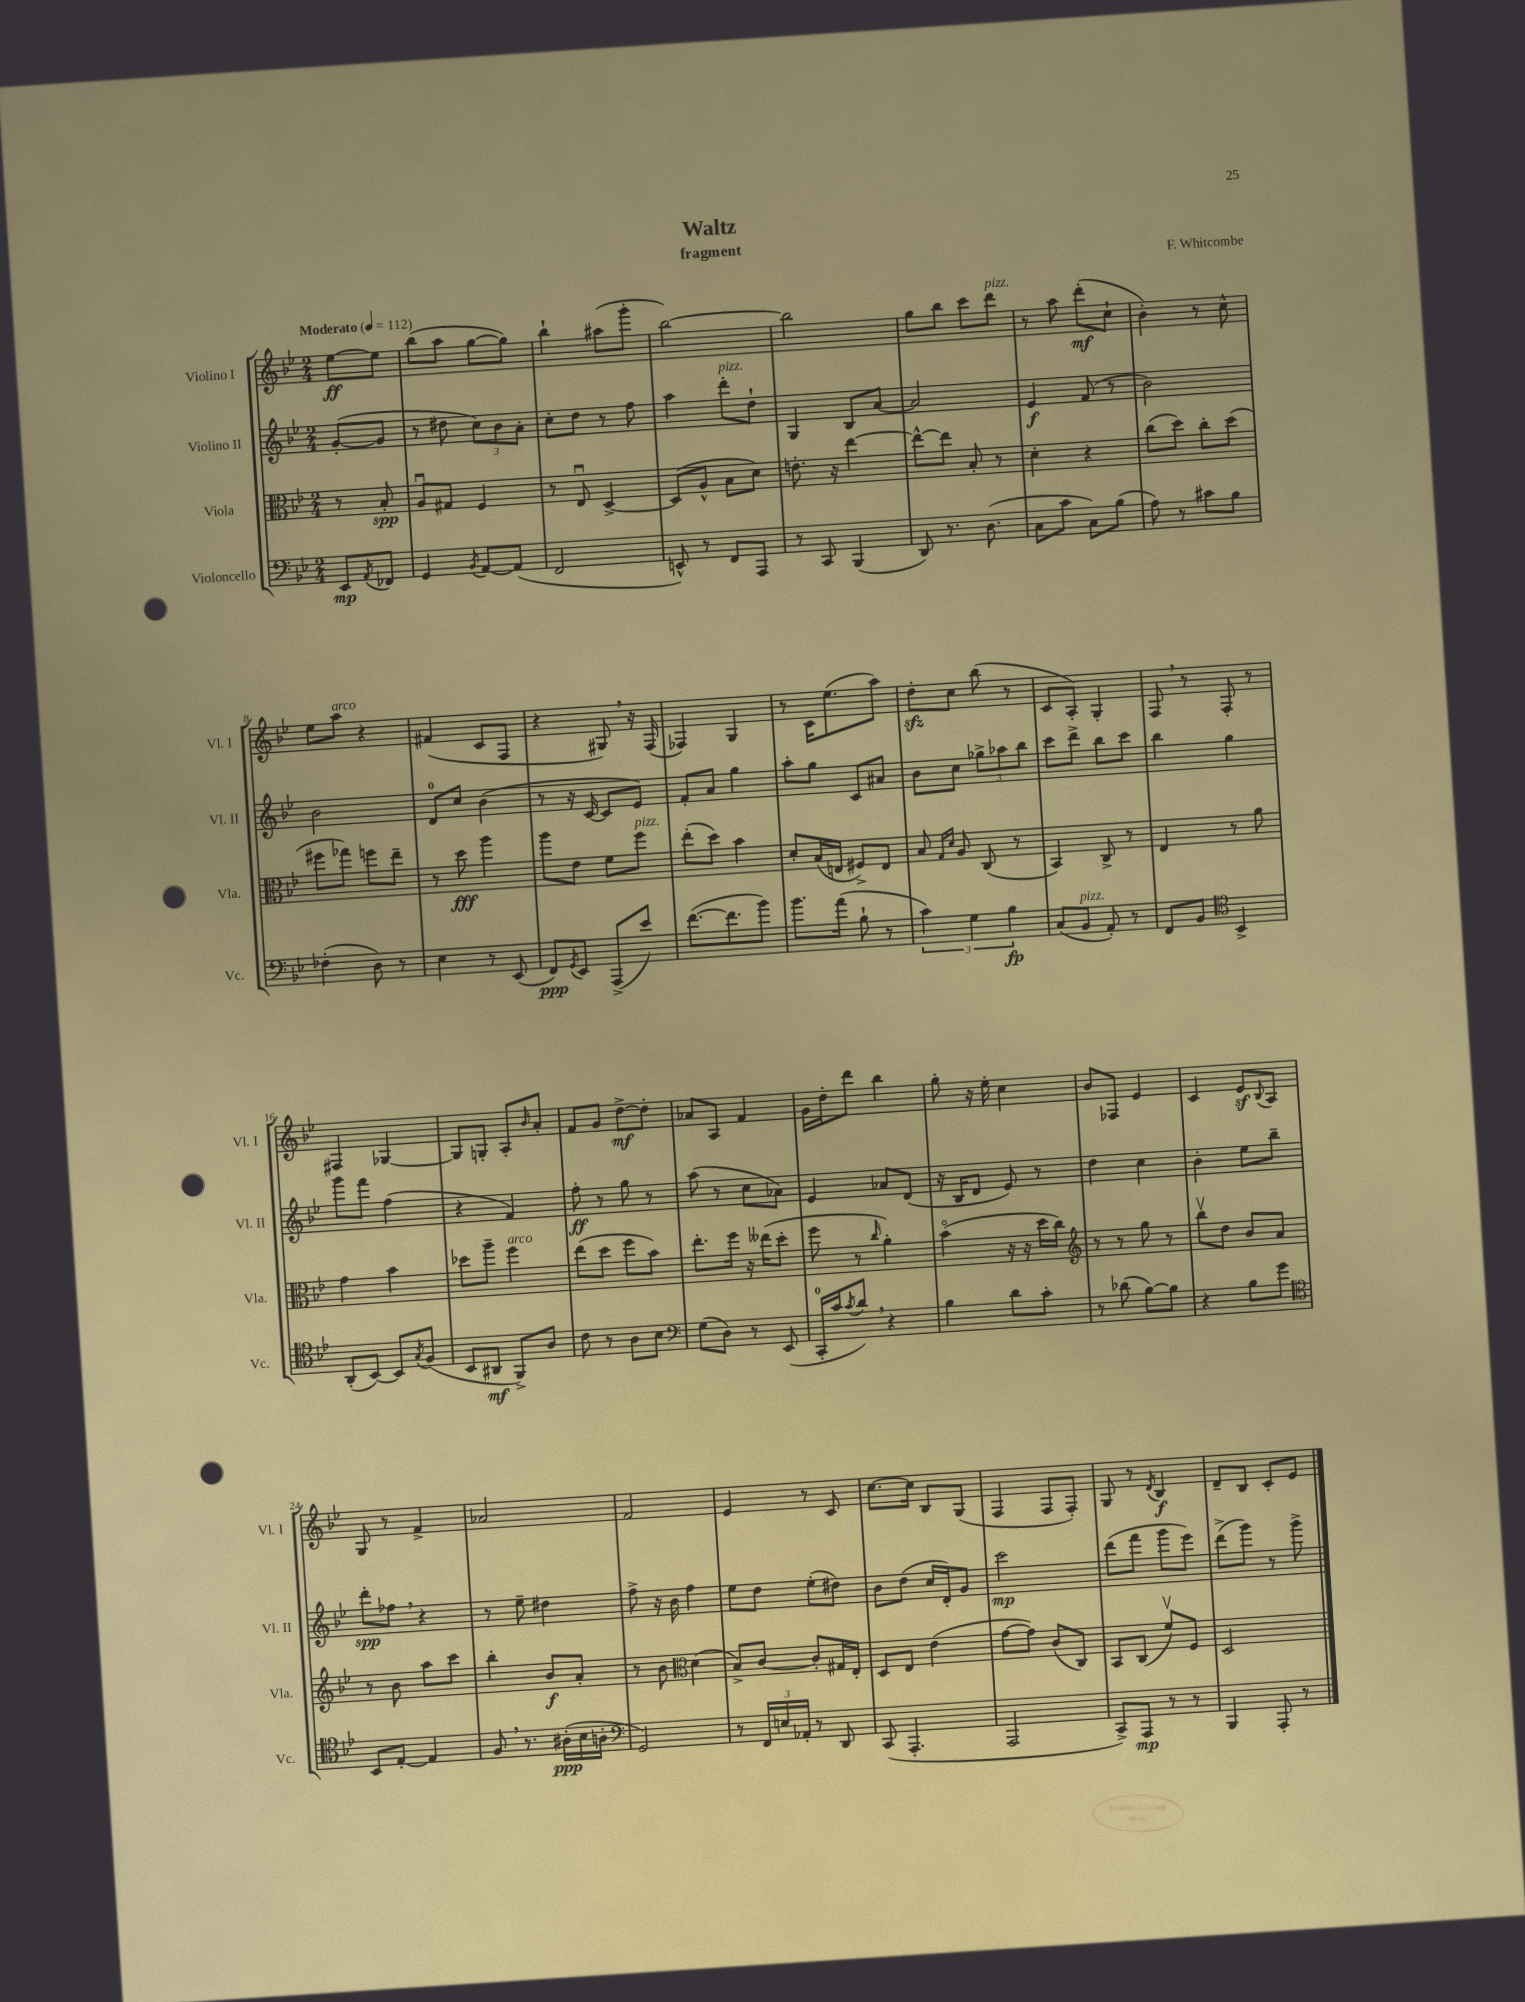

**kern	**kern	**kern	**kern
*staff4	*staff3	*staff2	*staff1
*clefF4	*clefC3	*clefG2	*clefG2
*k[b-e-]	*k[b-e-]	*k[b-e-]	*k[b-e-]
*M2/4	*M2/4	*M2/4	*M2/4
*MM112	*MM112	*MM112	*MM112
8EE-	8r	([8g'	[8ee-
8qAA	.	.	.
8FF-	8B-'	8g]	8ee-]
=	=	=	=
4GG	8Au	8r	(8bb-
.	8G#	8dd#	8aa
8qBB-	.	.	.
[8AA	4F	12cc)	[8gg
.	.	12b-	.
(8AA]	.	.	8gg])
.	.	12a'	.
=	=	=	=
2FF	8r	8cc'	4bb-`
.	8E-u	8dd	.
.	[4D^	8r	(8aa#
.	.	8ff	8ggg'
=	=	=	=
8EE^^)	(8D]	4aa	[2bb-)
8r	8A^^	.	.
8FF	8B-	8ddd'	.
8AAA	8d)	8dd`	.
=	=	=	=
8r	8.e'	4G	2bb-]
8CC	.	.	.
.	16r	.	.
(4BBB-	[4ee-	8B-	.
.	.	[8a	.
=	=	=	=
8DD)	8ee-^^_	2a]	8gg
8.r	8ee-]	.	8bb-
.	8B-'	.	8ccc
(8.D	.	.	.
.	8r	.	8ddd
=	=	=	=
8C	4d'	4e-	8r
8c	.	.	8aa
8C)	4r	(8f	(8ddd'
(8B-	.	8r	8cc`
=	=	=	=
8A)	(8cc	2b-)	4b-')
8r	8dd)	.	.
8c#	8cc'	.	8r
8B-	(8dd	.	8cc^^
=	=	=	=
(4F-'	8ff#	2b-	8ee-
.	8gg-)	.	8aa
8D)	8ff	.	4r
8r	8ee-~	.	.
=	=	=	=
4E-	8r	8d	(4f#
.	8dd	8cc	.
8r	4aa	(4b-	8c
(8EE-	.	.	8F
=	=	=	=
8FF)	8aa	8r	4r
8qGG	.	.	.
8EE-	8e-	16r	.
.	.	[16c	.
(8AAA^	8f	8c]	8G#)
8e-)	8ff	8e-)	16r
.	.	.	(16F
=	=	=	=
([8.f	(8ee-'	8f'	4F-)
.	8dd)	8a	.
8.f]	.	.	.
.	4b-	4gg	4G
8b-)	.	.	.
=	=	=	=
8.b-	8d'	8aa'	8r
.	(16B-	8gg	16c
(16a	16E	.	(8.ee-
8B-`	8F#^)	8c	.
8r	8E	8a#	8aa)
=	=	=	=
6c)	8B-	8b-	8dd'
.	16qqG	.	.
.	16qqd	.	.
.	8A	8cc	8cc
6G	.	.	.
.	(8C	12gg-^	(8bb-
6B-	.	12aa-	.
.	8r	.	8r
.	.	12bb-	.
=	=	=	=
(8C	4BB-)	8ccc	8c
8BB-	.	8ddd^	8A')
8AA')	8C^	8bb-	4G'
8r	8r	8ccc	.
=	=	=	=
8FF	4E-	4bb-	8F
8BB-	.	.	8r
*clefC4	*	*	*
4BB-^	8r	4gg	8F'
.	8a	.	8r
=	=	=	=
(8AA'	4g	8ggg	4F#
[8BB-)	.	8fff	.
8BB-]	4b-	(4ff	[4G-
8qG	.	.	.
(8F	.	.	.
=	=	=	=
8BB-	8dd-	4r	8G-]
8AA#	8aa~	.	8G'
8FF^)	4ff	4f)	8A'
.	.	.	16qqb-
8A	.	.	8a'
=	=	=	=
8c	(8ee-	8ff'	8f
8r	8dd	8r	8g
8A	8ff	8gg	[8dd^
8B-	8b-)	8r	8dd']
=	=	=	=
*clefF4	*	*	*
(8G	8.ee-'	(8aa	8a-
8D)	.	8r	8A
.	16ff	.	.
8r	16r	8cc	4f
.	(16ee--	.	.
(8EE-	8dd'	8a-)	.
=	=	=	=
16CC'	8ff	4e-	16g
16c	.	.	16dd'
8qc	.	.	.
8d)	8r	.	8ddd
.	16qqcc	.	.
4r	4a')	8a-	4bb-
.	.	(8d	.
=	=	=	=
4B-	(4b-o	16r	8gg'
.	.	16B-	.
.	.	8d	16r
.	.	.	16ee-'
8d	16r	8e-)	4cc
.	16r	.	.
8c'	16dd	8r	.
.	16cc)	.	.
=	=	=	=
*	*clefG2	*	*
8r	8r	4dd	8b-
(8d-	8r	.	8F-
[8B-)	8gg	4cc	4e-
8B-]	8r	.	.
=	=	=	=
4r	8bb-v	4b-'	4c
.	8dd	.	.
8B-	8b-	8ee-	8e-
.	.	.	8qqB-
8g	8a	8bb-~	8A
=	=	=	=
*clefC4	*	*	*
8BB-	8r	8ddd'	8G
[8E-'	8b-	8ff-	8r
4E-]	8aa	4r	4f^
.	8ccc	.	.
=	=	=	=
8F	4bb-'	8r	2a-
8.r	.	8ee-~	.
.	8b-	4dd#	.
(16A#'	.	.	.
16B-	8a'	.	.
16A'	.	.	.
=	=	=	=
*clefF4	*	*	*
2GG)	8r	8ff^	2f
.	8b-	16r	.
.	.	16b-	.
*	*clefC3	*	*
.	(4d	4ff	.
=	=	=	=
8r	8B-^)	8ee-	4e-
24FF	[8c	8dd	.
24E	.	.	.
24AA-'	.	.	.
8r	8c']	(8ee-'	8r
8DD	16G#	8dd#)	8c
.	16E-'	.	.
=	=	=	=
(8CC	8D	8b-	[8.cc
4.AAA'	8E-	(8dd	.
.	.	.	16cc]
.	(4e-	16cc	8B-
.	.	16d')	.
.	.	8g	(8G
=	=	=	=
2AAA	[8g	2ccc	4F
.	8g])	.	.
.	(8c	.	8F
.	8C)	.	8F')
=	=	=	=
8CC^)	8BB-	(8ddd	8G
8AAA	(8C	8fff	8r
.	.	.	8qd
8r	8fv)	8ggg	4B-
8r	8F	8eee-)	.
=	=	=	=
4BBB-	2D	(8ddd^	8d~
.	.	8ggg)	8B-
8AAA'	.	8r	8c'
8r	.	8ggg^	8e-
==	==	==	==
*-	*-	*-	*-
